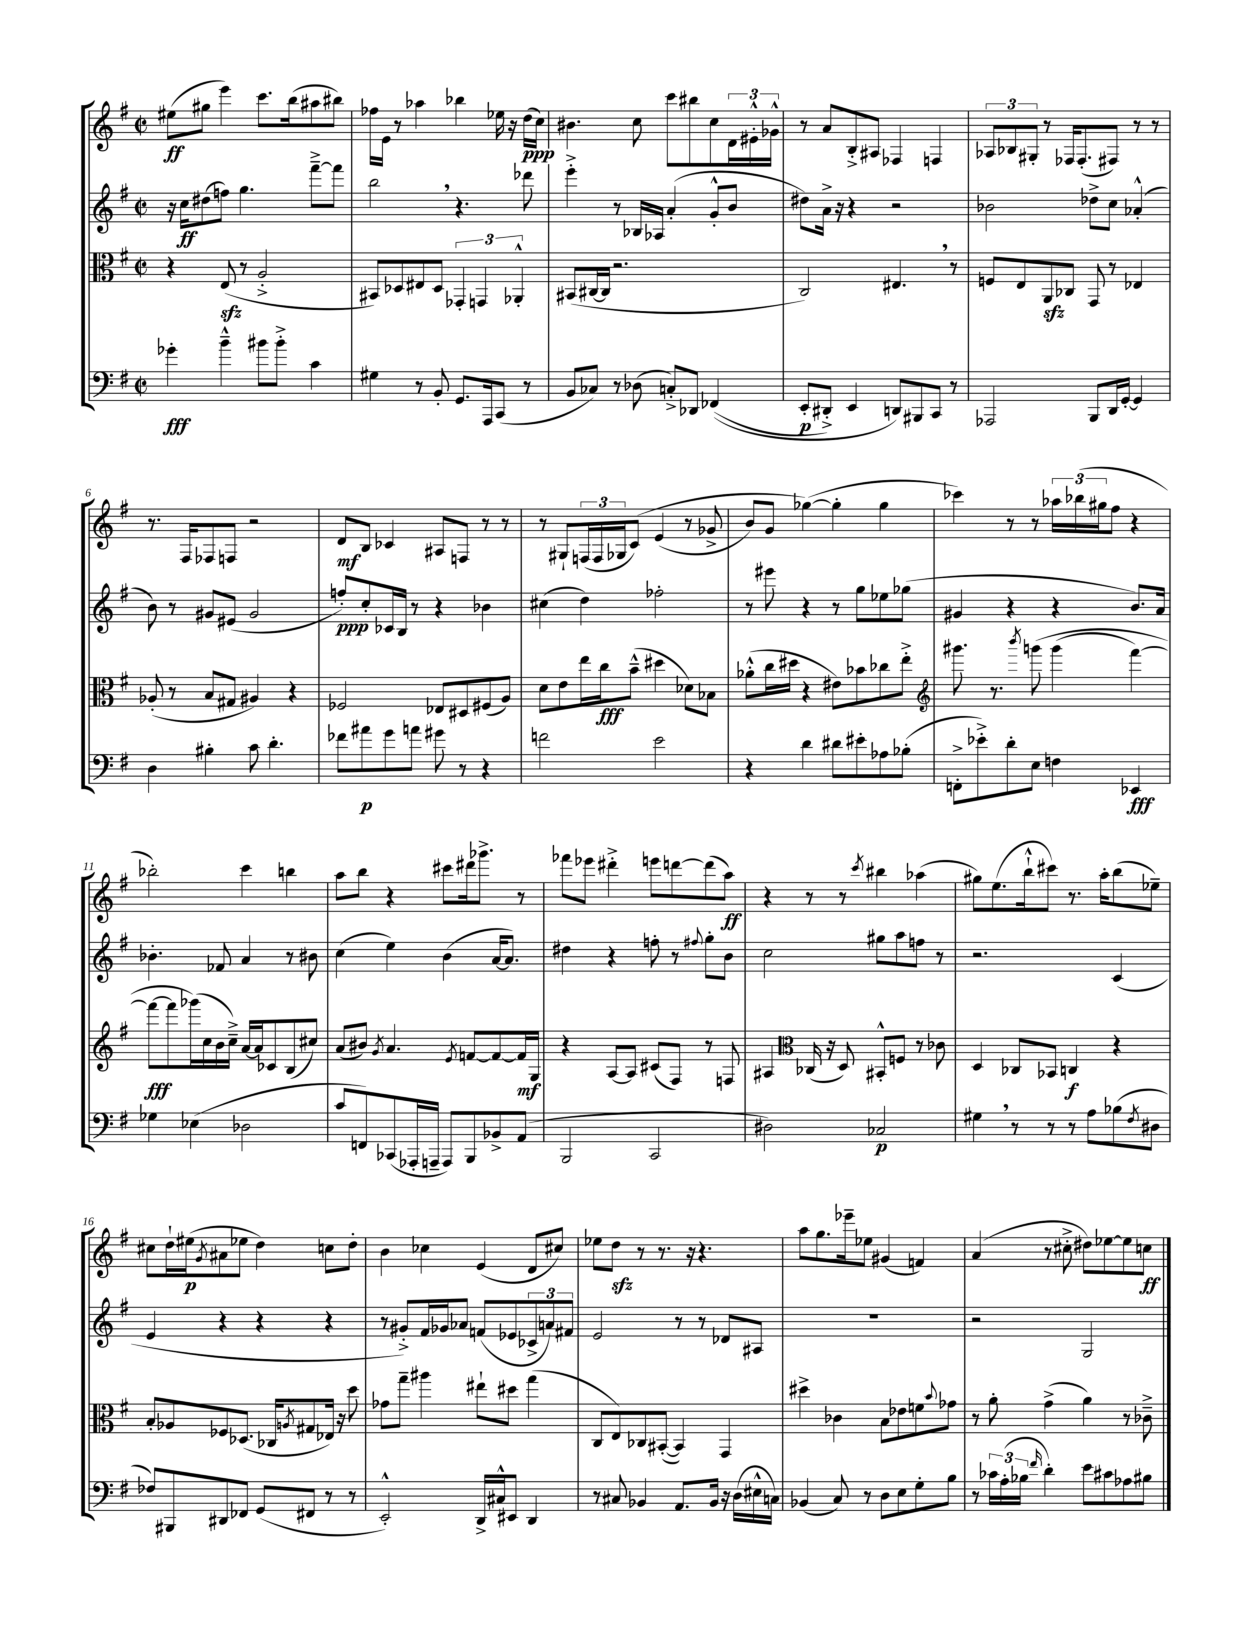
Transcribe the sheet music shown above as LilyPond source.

<<
\new StaffGroup <<
\new Staff = "s0" {
    \clef treble \key g \major \defaultTimeSignature \time 2/2
    eis''8\ff( gis''8 e'''4) c'''8. b''16( ais''8 bis''8) |
    fes''16 e'16 r8 aes''4 bes''4 ees''16 r16 d''16\ppp( c''16) |
    bis'4. c''8 c'''8 bis''8 c''8 \tuplet 3/2 { d'16 eis'16-.-^ ges'16-^ } |
    r8 a'8 b8-.-> ais8 fes4 f4 |
    \tuplet 3/2 { aes8 bes8 gis8-. } r8 fes16 fes8.-.( fis8) r8 r8 |
    r8. fis16 fes8 f8 r2 |
    d'8\mf b8 ces'4 ais8 f8 r8 r8 |
    r8 gis8-! \tuplet 3/2 { f16( f16 ges16 } c'8)\( e'4( r8 ges'8-> |
    b'8) g'8 ges''4~(\) ges''4-. ges''4 |
    ces'''4) r8 r8 \tuplet 3/2 { aes''16 bes''16( gis''16 } fis''8 r4 |
    bes''2-.) c'''4 b''4 |
    a''8 b''8 r4 cis'''8 dis'''16 ges'''8.-> r8 |
    fes'''8 ees'''8 dis'''4-.-> e'''8 d'''8~ d'''8( a''8\ff) |
    r4 r8 r8 \acciaccatura { c'''8 } bis''4 aes''4( |
    gis''8) e''8.( b''16-!-^ cis'''8) r8. a''16-. b''8( ees''8--) |
    cis''8 d''16-! eis''16\p( \acciaccatura { g'8 } ais'8 ees''8 d''4) c''8 d''8-. |
    b'4 ces''4 e'4( d'8 cis''8) |
    ees''8 d''8\sfz r8 r8. r16 r4. |
    a''8 g''8. ees'''16-- ees''8 gis'4( f'4) |
    a'4( r8 cis''8-.-> dis''8) ees''8~ ees''8 c''8\ff \bar "|." |
}
\new Staff = "s1" {
    \clef treble \key g \major \defaultTimeSignature \time 2/2
    r16 c''16\ff dis''8( f''8) g''4. fis'''8~---> fis'''8 |
    b''2 \breathe r4. des'''8 |
    e'''4-.-> r8 bes16 aes16 a'4-.( g'8-.-^ b'8 |
    dis''8) a'16-> r16 r4 r2 |
    bes'2 des''8-> c''8 aes'4-.-^( |
    b'8) r8 gis'8 eis'8( gis'2 |
    f''8-.\ppp) c''8-. ces'16 b16 r8 r4 bes'4 |
    cis''4( d''4) fes''2-. |
    r8 eis'''8 r4 r8 g''8 ees''8 ges''8( |
    gis'4 r4 r4 b'8.) a'16 |
    bes'4.-. fes'8 a'4 r8 bis'8 |
    c''4( e''4) b'4( a'16~ a'8.) |
    dis''4 r4 f''8-. r8 \appoggiatura { fis''8 } g''8-. b'8 |
    c''2 gis''8 a''8 f''8 r8 |
    r2. c'4( |
    e'4 r4 r4 r4 |
    r8 gis'8-.->) fis'16 ges'16 aes'8 f'8( ees'8 \tuplet 3/2 { ces'8-> a'8) fis'8 } |
    e'2 r8 r8 des'8 ais8 |
    R1 |
    r2 g2 \bar "|." |
}
\new Staff = "s2" {
    \clef alto \key g \major \defaultTimeSignature \time 2/2
    r4 e8\sfz( r8 a2-.-> |
    bis,8) des8 eis8 des8 \tuplet 3/2 { ges,4-. g,4 aes,4-.-^ } |
    bis,8( cis16~ cis16 r2. |
    c2) eis4. \breathe r8 |
    f8 e8 a,8\sfz ces8 g,8 r8 ees4 |
    aes8-.( r8 b8 gis8 ais4) r4 |
    fes2 ees8 dis8 fis8( a8) |
    d'8 e'8 e''16 c''16\fff b'8---^( dis''4 des'8) bes8 |
    aes'8-.-^( c''16 dis''16 r4 eis'8) bes'8 ces''8 e''8-.-> |
    \clef treble gis'''8. r8. \acciaccatura { b'''8 } g'''8\( g'''4( fis'''4~) |
    fis'''8~\fff fis'''8 ges'''16(\) c''16 b'16 c''16--->) a'16~ a'16 ces'8 b8( cis''8) |
    a'8( bis'8) \acciaccatura { g'8 } a'4. \acciaccatura { e'8 } f'8~ f'8~ f'16\mf g16 |
    r4 a8~ a8 cis'8( fis8) r8 f8 |
    ais4 \clef alto ces16( r16 d8) bis,8-.-^ f8 r8 ces'8 |
    d4 ces8 bes,8 c4\f r4 |
    b8-. aes8 fes8 des8.( ces16 \acciaccatura { a8 } gis8 ees16) r16 d''8 |
    ges'8 g''8-- ais''4 eis''8-! dis''8 g''4( |
    c8 e8) ces8 bis,8~-.( bis,4) g,4 |
    dis''4-> ces'4 b8 ees'8 f'8 \appoggiatura { b'8 } ges'8 |
    r8 a'8-. g'4->( a'4) r8 ces'8---> \bar "|." |
}
\new Staff = "s3" {
    \clef bass \key g \major \defaultTimeSignature \time 2/2
    ges'4-.\fff b'4---^ bis'8 bis'8-.-> c'4 |
    gis4 r8 b,8-. g,8. a,,16 c,8( r8 |
    b,8 ces8) r8 des8( c8-.->) des,8 fes,4(\( |
    e,8-.\p dis,8-.->) e,4 d,8\) bis,,8 c,8 r8 |
    aes,,2 b,,8 d,16 g,16~-. g,4 |
    d4 bis4-. c'8 d'4.-. |
    fes'8 ais'8\p g'8 a'8 gis'8 r8 r4 |
    f'2 e'2 |
    r4 d'4 dis'8 eis'8-. aes8 bes8-.( |
    f,8-.-> ees'8-.->) d'8-. e8 f4 ees,4\fff |
    ges4 ees4( des2 |
    c'8 f,8) ces,8( aes,,16-. a,,16-- a,,8) b,,8 bes,8-> a,8( |
    b,,2 c,2 |
    dis2) ces2\p |
    gis4 \breathe r8 r8 r8 a8 bes8( \acciaccatura { fis8 } dis8 |
    fes8) bis,,8 dis,8 fes,8 g,8( fis,8 r8 r8 |
    e,2-.-^) d,16-> cis16-^ eis,8 d,4 |
    r8 cis8 bes,4 a,8. bes,16 r16 d16( eis16-^ c16) |
    bes,4( c8) r8 d8 e8 g8-. b8 |
    r8 \tuplet 3/2 { ces'16 a16-.( bes16 } \grace { fis'16 } d'4-.) e'8 cis'8 aes8 bis8 \bar "|." |
}
>>
>>
